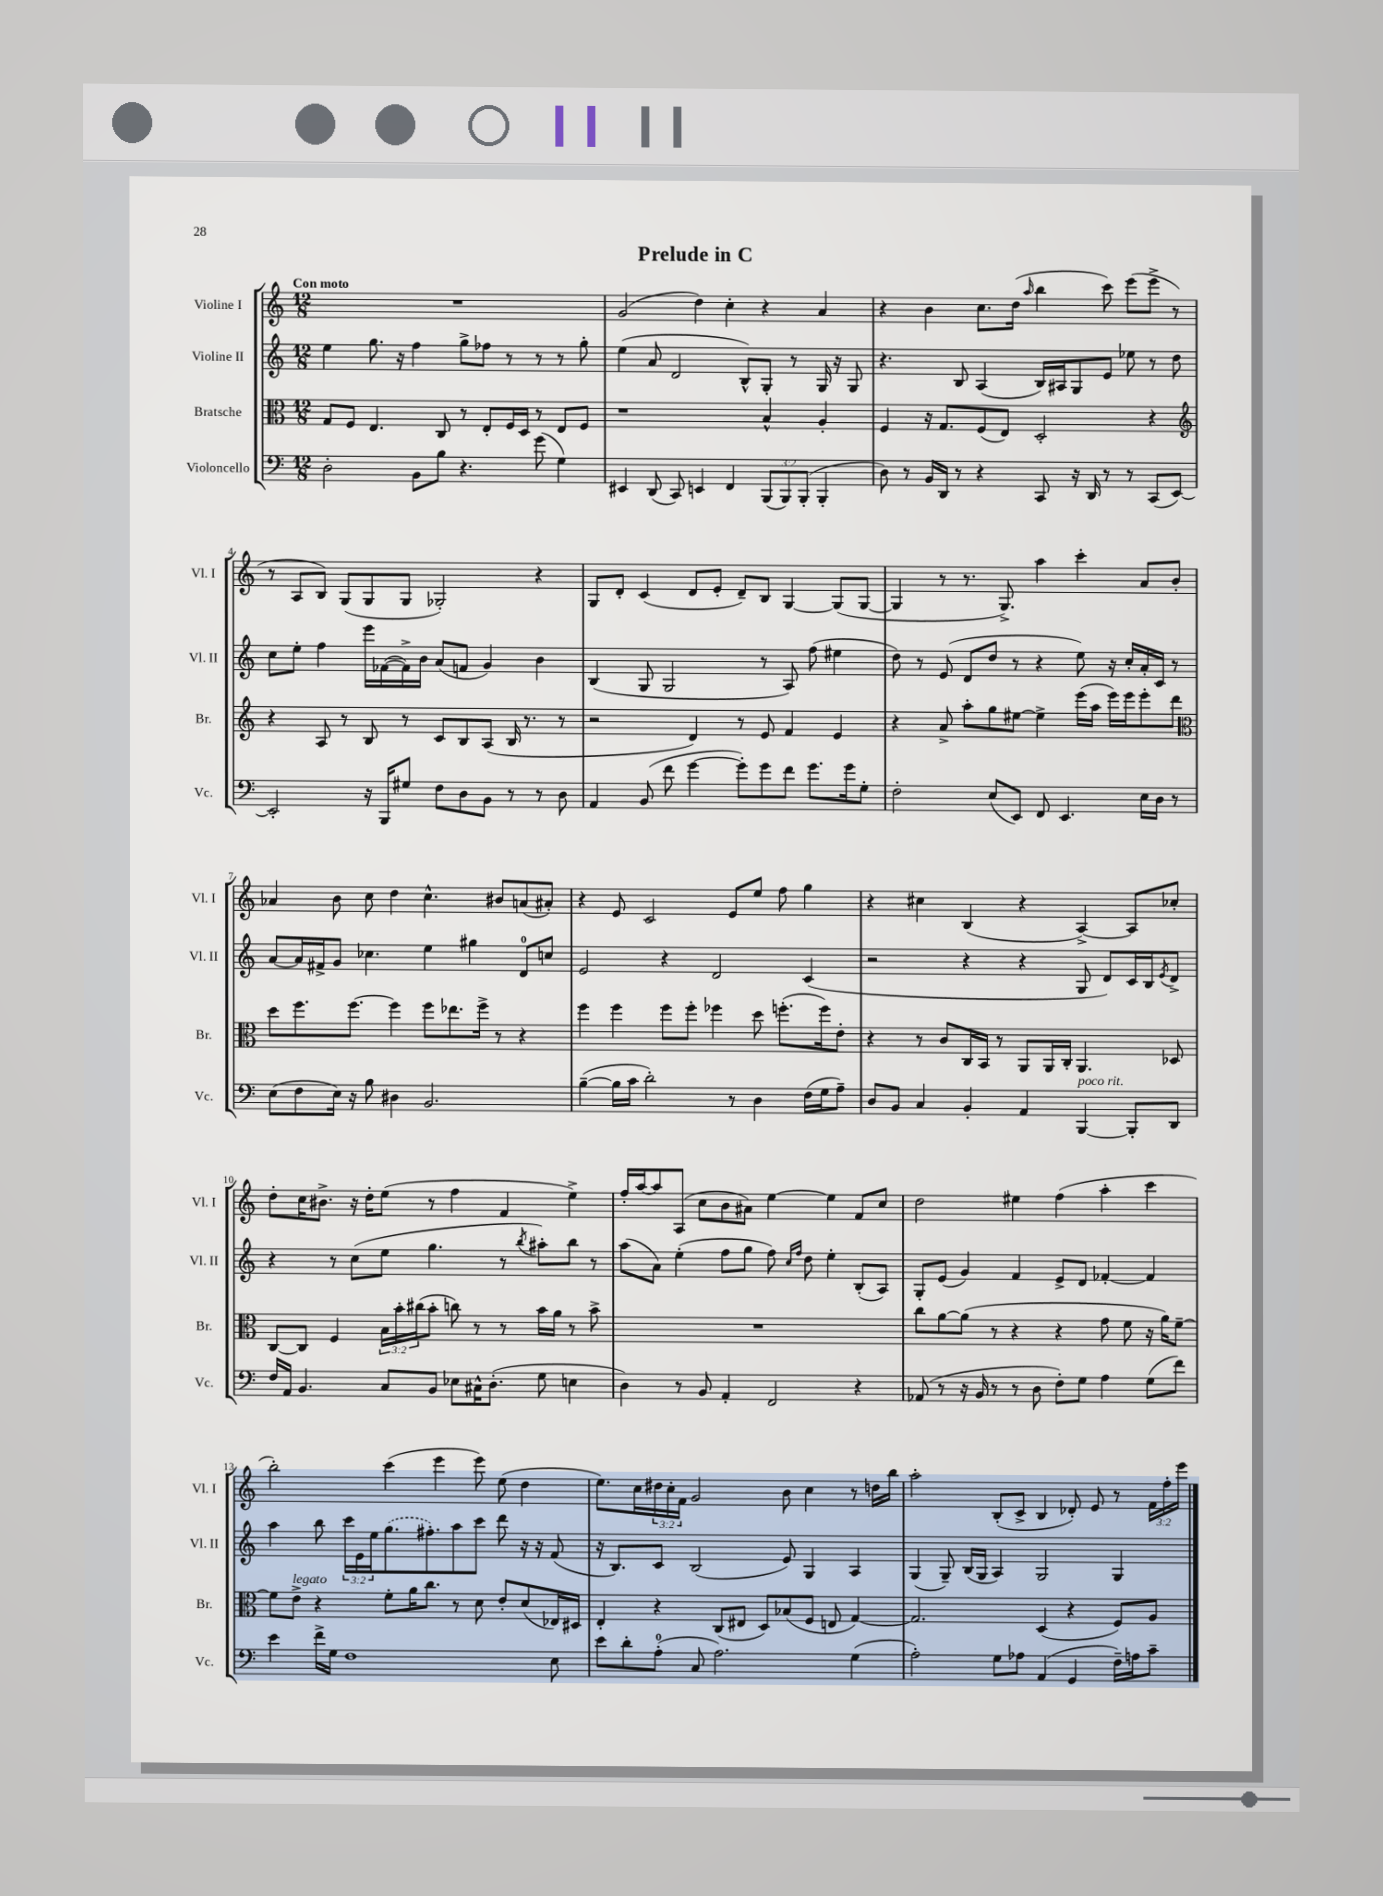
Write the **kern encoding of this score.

**kern	**kern	**kern	**kern
*staff4	*staff3	*staff2	*staff1
*clefF4	*clefC3	*clefG2	*clefG2
*k[]	*k[]	*k[]	*k[]
*M12/8	*M12/8	*M12/8	*M12/8
2D'	8G	4ee	1.r
.	8F	.	.
.	4.E	8.gg	.
.	.	16r	.
8BB	.	4ff	.
8B	8C	.	.
4.r	8r	8gg^	.
.	8E'	8ff-	.
.	16F	8r	.
.	16D	.	.
(8g	8r	8r	.
4G)	8E	8r	.
.	8F	8gg'	.
=	=	=	=
4EE#	1r	(4ee	(2g
(8DD	.	8a	.
8CC)	.	2d	.
4EE	.	.	4dd)
4FF	.	.	4cc'
.	.	8B^^)	.
(12BBB	4B^^	8G'	4r
12BBB)	.	.	.
.	.	8r	.
(12BBB'	.	.	.
4BBB'	4A'	16G	4a
.	.	16r	.
.	.	8G	.
=	=	=	=
8D)	4F	4.r	4r
8r	.	.	.
16BB	16r	.	4b
16DD	8.G	.	.
8r	.	8B	.
4r	(8F	(4A	8.cc
.	8E)	.	.
.	.	.	(16dd
.	.	.	16qqaa
8CC	2D'	16B)	4bb
.	.	16A#	.
16r	.	8G	.
16DD	.	.	.
8r	.	8e	8ccc)
8r	.	8ee-	(8eee
(8CC	4r	8r	8eee^
[8EE)	.	8dd	8r
=	=	=	=
*	*clefG2	*	*
2EE']	4r	8cc	8r
.	.	8ee'	8A
.	8A	4ff	8B)
.	8r	.	(8G
16r	8B	16eee	8G
16BBB	.	([16f-	.
8G#	8r	16f-^])	8G
.	.	16b	.
8F	8c	(8a	2G-')
8D	8B	8f	.
8BB	(8A	4g)	.
8r	16B	.	.
.	8.r	.	.
8r	.	4b	4r
8D	8r	.	.
=	=	=	=
4AA	2r	(4B	8G
.	.	.	8d'
(8BB	.	8G	(4c
8f	.	2G	.
[4g	4d)	.	8d
.	.	.	8e'
8g'])	8r	.	8d~)
8g	8e	8r	8B
8f	4f	8A)	[4G
8.g	.	(8ff	.
.	4e	4ee#	(8G]
16g	.	.	.
8G'	.	.	[8G
=	=	=	=
2F'	4r	8dd)	4G]
.	.	8r	.
.	8a^	(8e	8r
.	8aa'	8d	8.r
(8E	8gg	8dd	.
.	.	.	8.G^)
8EE)	[8ee#	8r	.
8FF	4ee#^]	4r	4aa
4.EE	.	.	.
.	(16eee	8ee)	4ccc'
.	16aa	.	.
.	16eee)	16r	.
.	16eee	16cc'	.
16E	8eee'	16a'	8a
16D	.	16c	.
8r	8ddd	8r	8b'
=	=	=	=
*	*clefC3	*	*
(8E	8dd	[8a	4a-
8F	8.ff	16a]	.
.	.	16f#^	.
16E)	.	8g	8b
16r	[8.ff	.	.
8B	.	4.cc-	8cc
4D#	4ff]	.	4dd
2.BB	8ff	4ee	4.cc^^
.	8.ee-	.	.
.	.	4gg#	.
.	16ff^	.	.
.	8r	.	8b#
.	4r	8d	(8a
.	.	8cc	8a#')
=	=	=	=
([4B~	4ff	2e	4r
16B]	4ff	.	8e
16c	.	.	.
2d')	.	.	2c
.	8ff	4r	.
.	8ff'	.	.
.	4ff-	2d	.
8r	.	.	8e
4D	8dd	.	8ee
.	(8.ff'	.	8ff
(16F	.	(4c	4gg
16G	16ff)	.	.
8A~)	8e'	.	.
=	=	=	=
8D	4r	2r	4r
8BB	.	.	.
4C	8r	.	4cc#
.	8c	.	.
4BB'	16C	4r	(4B
.	16BB	.	.
.	8r	.	.
4AA	8AA	4r	4r
.	16AA	.	.
.	16C'	.	.
[4BBB	4.AA	8G	[4A^)
.	.	8d)	.
8BBB']	.	16c	8A]
.	.	16B	.
.	.	8qe	.
8DD	8D-	8d^	8cc-'
=	=	=	=
16F	[8C	4r	8dd'
16AA	.	.	.
4.BB	8C]	.	16cc
.	.	.	8.b#^
.	4F	8r	.
.	.	(8cc	16r
.	.	.	16dd'
8C	24B	8ee	(8ee
.	24b'	.	.
.	(24cc#	.	.
8BB	8b'	4.gg	8r
8E-	8cc)	.	4ff
16C#^^	8r	.	.
(8.D'	.	.	.
.	8r	8r	4f
.	.	8qbb	.
8G	16b	8aa#')	.
.	16a	.	.
4E	8r	8bb	4ee^)
.	8b^	8r	.
=	=	=	=
4D)	1.r	(8aa	16ff'
.	.	.	[16aa
.	.	8a)	8aa]
8r	.	(4ee'	(8A
8BB	.	.	8cc
4AA'	.	8ff	8b
.	.	8gg	8a#)
2FF	.	8ff)	[4ee
.	.	16qqcc	.
.	.	16qqff	.
.	.	8dd	.
.	.	4ee'	4ee]
4r	.	(8B'	8f
.	.	8A)	8cc
=	=	=	=
(8AA-	8cc	8G'	2dd
8r	[8a	(8e	.
16r	(8a]	4g)	.
16BB	.	.	.
8r	8r	.	.
8r	4r	4f	4ee#
8D	.	.	.
8F')	4r	8e^	(4ff
8G	.	8d	.
4A	8g	[4f-'	4aa'
.	8f	.	.
(8G	16r	4f-]	4ccc
.	16a)	.	.
8f)	[8f~	.	.
=	=	=	=
4e	8f]	4aa	2bb')
.	8e^	.	.
16f^	4r	8bb	.
16G	.	.	.
1F	.	24ccc	.
.	.	24e	.
.	.	24ee	.
.	8f'	(8.gg	(4ccc
.	16a	.	.
.	8.cc	8.ff#')	.
.	.	.	4eee
.	8r	8aa	.
.	8d	8ccc	8eee)
.	8e'	8ddd	(8ee
.	(8d	16r	4dd
.	.	16r	.
8E	16E-)	(8f	.
.	16D#	.	.
=	=	=	=
8e	4E'	16r	8.ee)
.	.	8.B)	.
8d'	.	.	.
.	.	.	16cc
(8A'	4r	8c	24dd#
.	.	.	24cc'
.	.	.	24f
8C	.	(2B	2g
2.A)	(8C	.	.
.	8E#	.	.
.	8D)	.	.
.	(8B-	8e)	8b
.	8F	4G	4cc
.	8E	.	.
(4G	[4G)	4A	8r
.	.	.	16dd
.	.	.	16bb
=	=	=	=
2A')	2.G]	(4G	2aa'
.	.	8G~)	.
.	.	(16B	.
.	.	16G	.
8G	.	4A)	(8B'
8A-	.	.	8c^
(4AA	(4D	2G	4B
4GG	4r	.	8d-')
.	.	.	8e
16F~)	8F)	4G	8r
16A	.	.	.
8c~	8A	.	24f
.	.	.	24ff'
.	.	.	24eee
==	==	==	==
*-	*-	*-	*-
